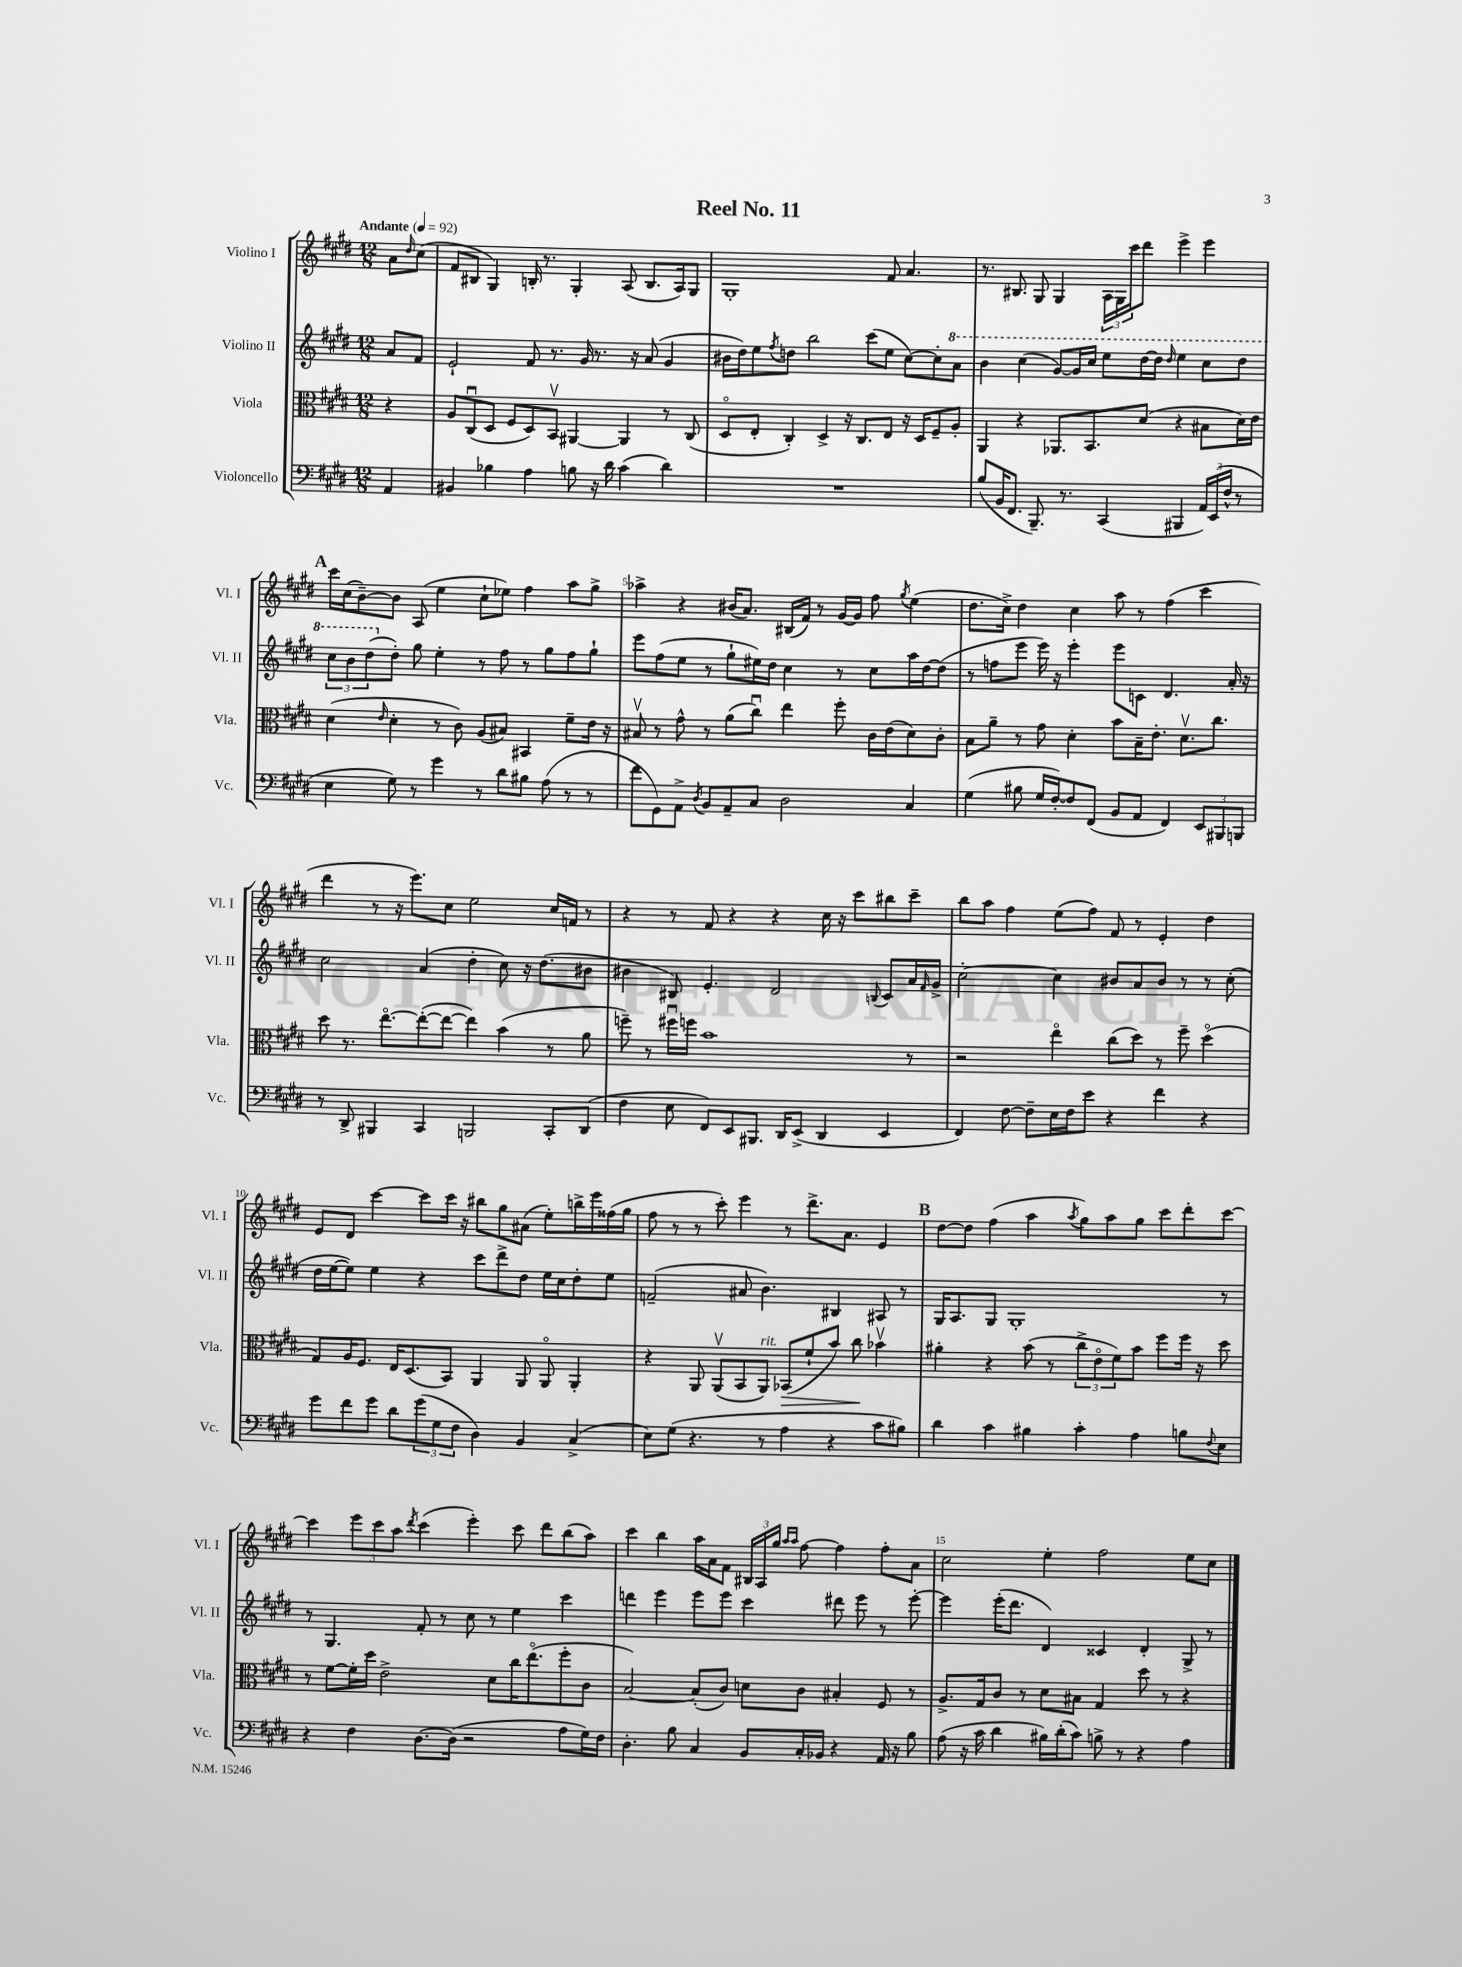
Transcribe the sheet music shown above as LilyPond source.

\header { title = "Reel No. 11" }
<<
\new StaffGroup <<
\new Staff = "s0" \with { instrumentName = "Violino I" shortInstrumentName = "Vl. I" } {
    \clef treble \key e \major \numericTimeSignature \time 12/8 \partial 4 \tempo "Andante" 4 = 92
    a'8 \grace { dis''16 } cis''8( |
    fis'8 bis8 gis4) b16-. r8. gis4-. a8( b8. a16) gis8 |
    gis1-. fis'8 a'4. |
    r8. bis8. gis8 gis4 \tuplet 3/2 { a16 gis16 cis'''16 } dis'''8 e'''4-> e'''4 |
    \mark \markup { \bold "A" } cis'''16 cis''16( b'8~--) b'8 a8( e''4 cis''8-! ees''8) fis''4 a''8 gis''8-> |
    aes''4-> r4 bis'16( a'8.) bis16( fis'16) r8 gis'16~ gis'16 fis''8 \acciaccatura { gis''8 } e''4( |
    dis''8. cis''16->) dis''4 cis''4 a''8 r8 fis''4( cis'''4 |
    dis'''4 r8 r16 e'''8.) cis''8 e''2 cis''16 f'16 r8 |
    r4 r8 fis'8 r4 r4 cis''16 r16 cis'''8 bis''8 cis'''8-- |
    b''8 a''8 fis''4 e''8( fis''8) fis'8 r8 e'4-. dis''4 |
    e'8 dis'8 cis'''4~ cis'''8 cis'''16 r16 bis''8 gis''8 ais'8( e''8-.) b''16-> e'''16 fisis''16( gis''16 |
    fis''8 r8 r8 cis'''8-.) e'''4 r8 dis'''8.-> a'8. e'4 |
    \mark \markup { \bold "B" } dis''8~ dis''8 fis''4( a''4 \acciaccatura { a''8 } gis''8) a''8 gis''8 cis'''8 dis'''8-. cis'''8~ |
    cis'''4 \tuplet 3/2 { e'''8 cis'''8 a''8 } \acciaccatura { dis'''8 } cis'''4( e'''4-.) cis'''8 dis'''8 b''8( a''8) |
    cis'''4 b''4 a''16 a'16 fis'8 \tuplet 3/2 { bis16 a16 gis''16 } \grace { a''16 a''16 } fis''8~ fis''4 fis''8-. a'8 |
    cis''2 e''4-. fis''2 e''8 cis''8 \bar "|." |
}
\new Staff = "s1" \with { instrumentName = "Violino II" shortInstrumentName = "Vl. II" } {
    \clef treble \key e \major \numericTimeSignature \time 12/8 \partial 4
    a'8 fis'8 |
    e'2-! fis'8 r8. gis'16 r8. r16 a'8( gis'4 |
    bis'16 dis''16) e''8 \acciaccatura { fis''8 } d''8 b''2 cis'''8( e''8 cis''8~) cis''8-. \ottava #1 a''8 |
    b''4 cis'''4( gis''8~) gis''16 cis'''16 e'''8 dis'''16~ dis'''16 \grace { dis'''16 } e'''4 cis'''8 dis'''8 |
    \mark \markup { \bold "A" } \tuplet 3/2 { cis'''8 b''8 dis'''8( \ottava #0 } dis''8-.) gis''8 e''4-. r8 fis''8 r8 gis''8 fis''8 gis''8-! |
    e'''8 fis''8( e''8 r8 gis''8-! eis''16) dis''16 cis''4 r8 cis''8 a''16 dis''16~ dis''8( |
    r8 f''8 e'''8 e'''16) r16 e'''4-. e'''8 c'8 dis'4. a'16-. r16 |
    cis''2 a'4( dis''4-. cis''8) r16 dis''8.( bis'8 |
    bis'4 bis8) e'4.-. dis'2 \appoggiatura { b8 } cis'8 a'16 \grace { fis'16 } gis'16-> |
    cis''2~-. cis''4 bis'8 a'8 bis'8 r8 r8 cis''8-.( |
    dis''16 e''16~ e''8) e''4 r4 cis'''8 dis'''8-> dis''8 e''16 cis''16 dis''8-. e''8 |
    f'2--( ais'8 b'4.) bis4 ais8 r8 |
    \mark \markup { \bold "B" } gis16 a8. gis8 gis1-. r8 |
    r8 gis4. fis'8-. r8 cis''8 r8 e''4 cis'''4 |
    d'''4 e'''4 e'''8 e'''8 cis'''4 dis'''8 e'''8 r8 e'''8~-. |
    e'''4 e'''16-.( dis'''8. dis'4) cisis'4 dis'4-. gis8-> r8 \bar "|." |
}
\new Staff = "s2" \with { instrumentName = "Viola" shortInstrumentName = "Vla." } {
    \clef alto \key e \major \numericTimeSignature \time 12/8 \partial 4
    r4 |
    a8 cis8\downbow( dis8 fis8 dis8) b,8\upbow ais,4~ ais,4 r8 cis8( |
    dis8\flageolet e8-. cis4-.) dis4-> r16 cis8. e8 r16 dis16 fis8-- a8-. |
    a,4 r4 aes,8. b,8. dis'8( r4 bis8 dis'16) e'16 |
    \mark \markup { \bold "A" } dis'4( \grace { e'16 } dis'4-. r8 cis'8) a8( bis8) bis,4 fis'8-- e'16 r16 |
    bis8\upbow r8 gis'8-^ r8 a'8( cis''8\downbow) e''4 fis''8-. cis'16 e'16( dis'8) cis'8-. |
    b8 a'8-- r8 gis'8 dis'4-. b'8 b16-- e'8.-. dis'8.\upbow cis''8. |
    dis''8 r8. e''8.~\flageolet e''8~-.( e''8~ e''4) b'4( r8 a'8 |
    f''8--) r8 fis''16\downbow f''16 b'1 r8 |
    r2 e''4\flageolet cis''8( dis''8) r8 fis''8-- dis''4\flageolet( |
    gis8) a16 fis8. e16 dis8.( b,8) a,4 a,8 a,8\flageolet a,4-. |
    r4 a,8 a,8\upbow( b,8 a,8^\markup { \italic "rit." }) bes,8\>( fis'8-! b'8) cis''8\! bes'4\upbow |
    \mark \markup { \bold "B" } ais'4-. r4 b'8( r8 \tuplet 3/2 { cis''8-> e'8\flageolet fis'8) } b'8 fis''8 fis''16 r16 dis''8 |
    r8 fis'8~ fis'16-. dis''16 e'2-> dis'8 cis''16 e''8.\flageolet( fis''8-. cis'8 |
    b2~) b8-.( cis'8) d'8 cis'8 bis4-. fis8 r8 |
    a8.-> gis16 cis'8 r8 dis'8 bis8 gis4 dis''8 r8 r4 \bar "|." |
}
\new Staff = "s3" \with { instrumentName = "Violoncello" shortInstrumentName = "Vc." } {
    \clef bass \key e \major \numericTimeSignature \time 12/8 \partial 4
    a,4 |
    bis,4 bes4 a4 b8 r16 dis'16 cis'4( dis'4) |
    R1. |
    b8( b,16 fis,8. b,,8.--) r8. cis,4( bis,,4 \tuplet 3/2 { a,16) e,16( fis16-^ } r8 |
    \mark \markup { \bold "A" } e4 gis8) r8 gis'4 r8 dis'8 bis8 a8( r8 r8 |
    fis'8 gis,8) a,8-> \acciaccatura { dis8 } b,8 a,8-- cis8 dis2 cis4 |
    gis4( bis8 gis16 fis16~-.) fis8 fis,8( b,8 a,8 fis,4) \tuplet 3/2 { e,8 bis,,8 b,,8 } |
    r8 dis,8-> bis,,4 cis,4 b,,2 cis,8-. dis,8( |
    fis4 e8 fis,8) e,8 bis,,8. dis,16 e,8->( dis,4 e,4 |
    fis,4) fis8~ fis8-- e16 fis16 e'8 r4 fis'4 r4 |
    gis'8 fis'8 gis'8 dis'8 \tuplet 3/2 { gis'8( gis8 fis8 } dis4) b,4 cis4->( |
    e8) gis8( r4. r8 a4 r4 cis'8 bis8) |
    \mark \markup { \bold "B" } dis'4 cis'4 bis4 cis'4-. a4 b8 \appoggiatura { fis8 } e8 |
    r4 fis4 dis8.~ dis16( r2 a8 gis16) fis16 |
    dis4.-. b8 cis4 b,8 cis16-. bes,16 r4 a,16 r16 b8 |
    a8( r16 cis'16 dis'4 bis16) dis'16-.( cis'8) b8-> r8 r4 a4 \bar "|." |
}
>>
>>
\layout { \context { \Score \override BarNumber.break-visibility = ##(#f #t #t) barNumberVisibility = #(every-nth-bar-number-visible 5) } }
